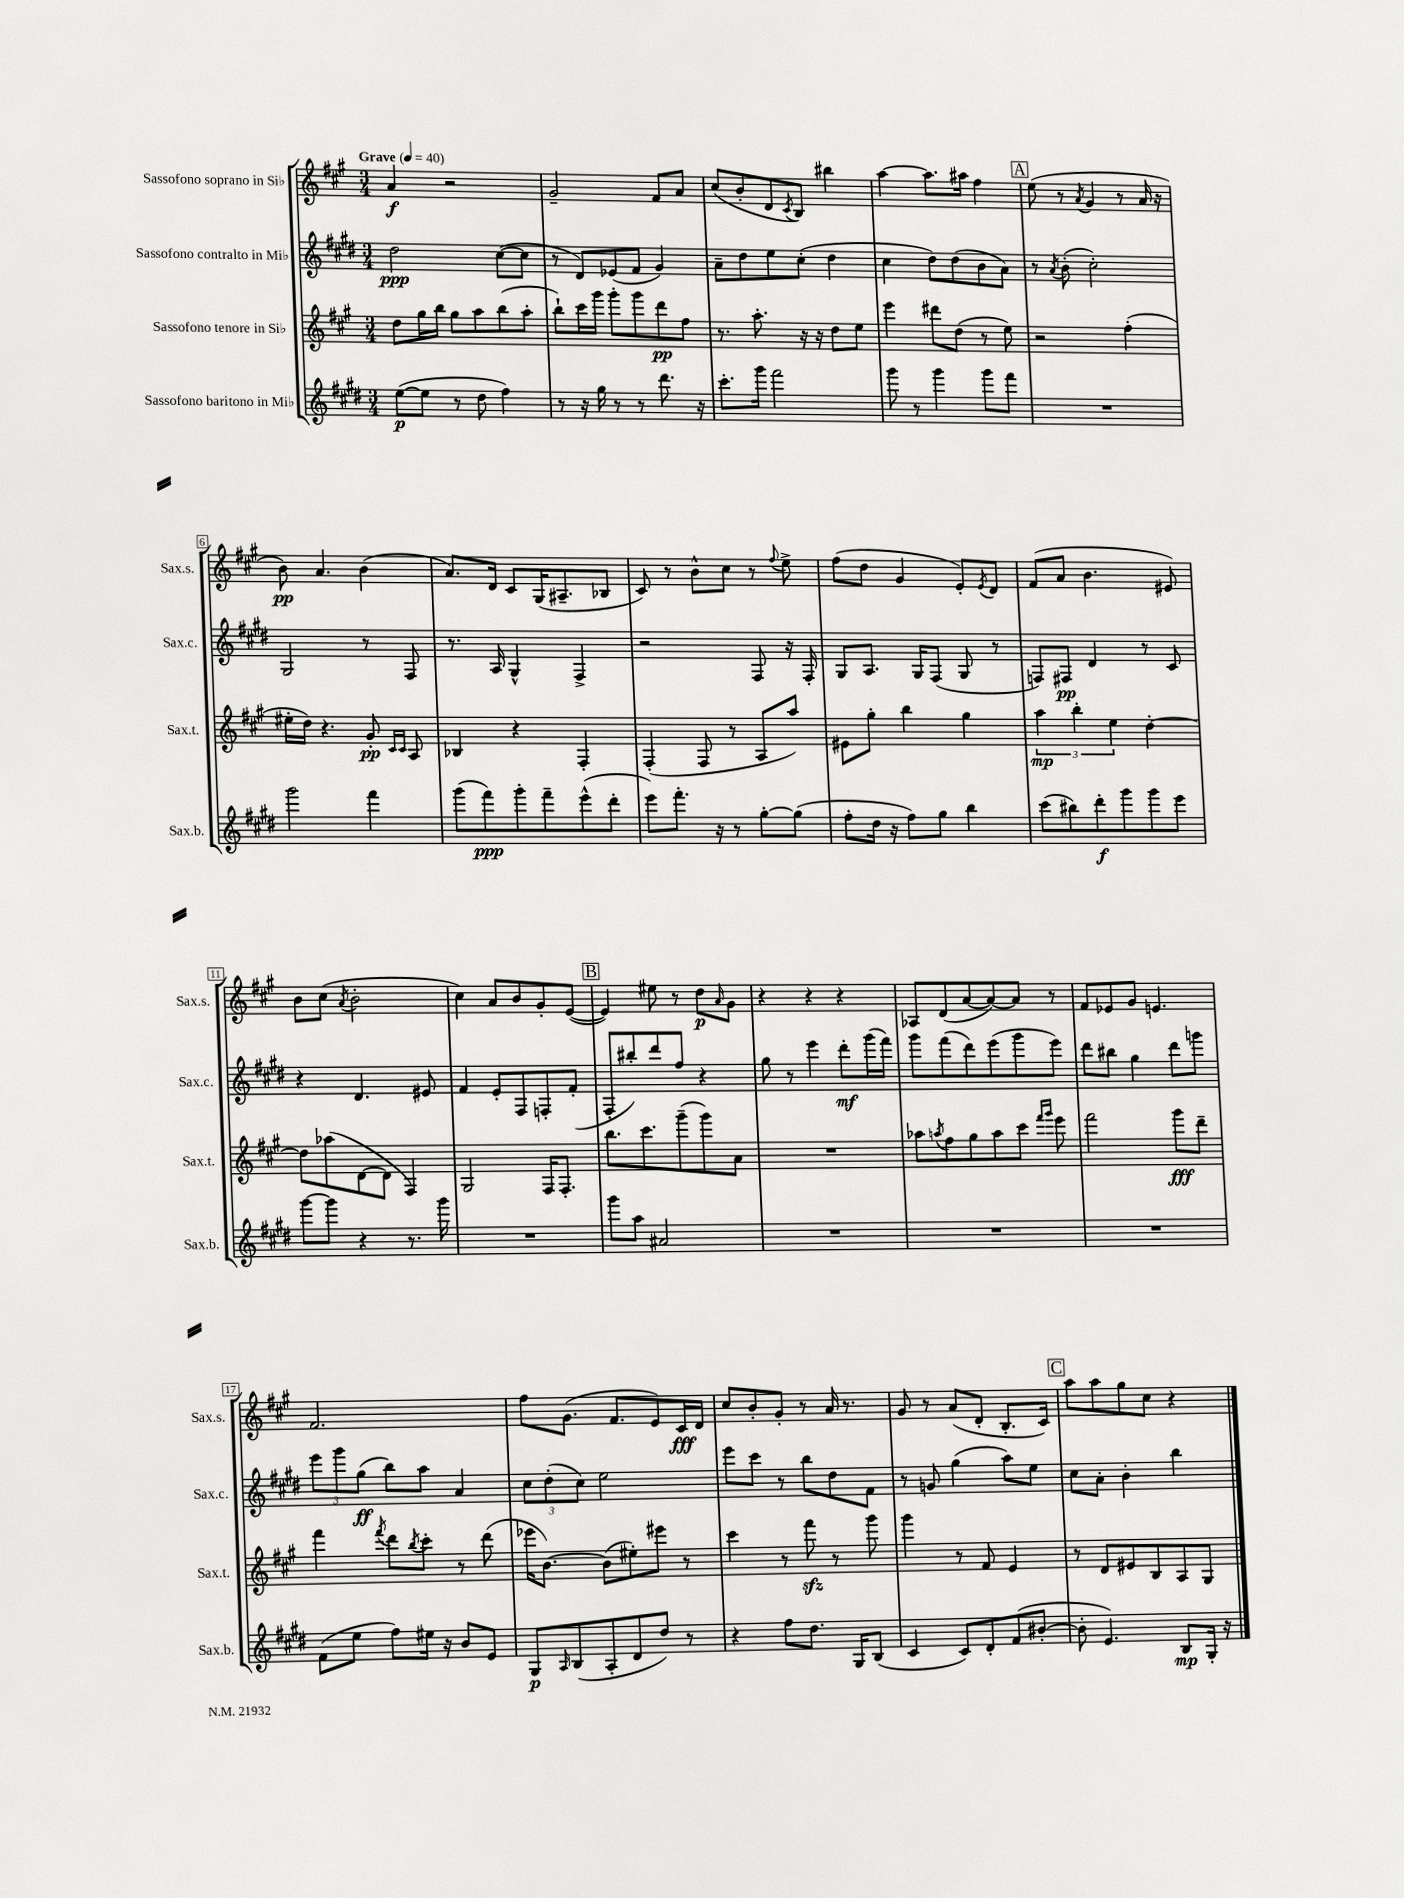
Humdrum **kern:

**kern	**dynam	**kern	**dynam	**kern	**dynam	**kern	**dynam
*part4	*part4	*part3	*part3	*part2	*part2	*part1	*part1
*staff4	*staff4	*staff3	*staff3	*staff2	*staff2	*staff1	*staff1
*I"Sassofono baritono in Mi♭	*	*I"Sassofono tenore in Si♭	*	*I"Sassofono contralto in Mi♭	*	*I"Sassofono soprano in Si♭	*
*I'Sax.b.	*	*I'Sax.t.	*	*I'Sax.c.	*	*I'Sax.s.	*
*clefG2	*	*clefG2	*	*clefG2	*	*clefG2	*
*k[f#c#g#d#]	*	*k[f#c#g#]	*	*k[f#c#g#d#]	*	*k[f#c#g#]	*
*M3/4	*	*M3/4	*	*M3/4	*	*M3/4	*
*MM40	*	*MM40	*	*MM40	*	*MM40	*
=1	=1	=1	=1	=1	=1	=1	=1
!	!	!	!	!	!	!LO:TX:a:B:t=Grave	!
([8ee\L	p	8dd\L	.	2dd#\	ppp	4a/	f
8ee\J]	.	16gg#\L	.	.	.	.	.
.	.	16bb\JJ	.	.	.	.	.
8r	.	8gg#\L	.	.	.	2r	.
8dd#\	.	8aa\	.	.	.	.	.
4ff#\)	.	(8bb\	.	([8cc#\L	.	.	.
.	.	8aa'\J	.	8cc#\J]	.	.	.
=2	=2	=2	=2	=2	=2	=2	=2
8r	.	8bb`\L)	.	8r	.	2g#~/	.
16r	.	16ccc#\L	.	8d#/L)	.	.	.
16gg#\	.	16ggg#\JJ	.	.	.	.	.
8r	.	8ggg#'\L	.	(8e-X/	.	.	.
8r	.	8ggg#\	.	8f#/J	.	.	.
8.ddd#\	.	8ddd\	pp	4g#/)	.	8f#/L	.
.	.	8ff#\J	.	.	.	8a/J	.
16r	.	.	.	.	.	.	.
=3	=3	=3	=3	=3	=3	=3	=3
8.ccc#'\L	.	8.r	.	8a~\L	.	(8cc#/L	.
.	.	.	.	8dd#\	.	8b'/	.
16ggg#\Jk	.	8.aa'\	.	.	.	.	.
2fff#\	.	.	.	8ee\	.	8d/	.
.	.	.	.	.	.	8qc#/	.
.	.	16r	.	(8cc#'\J	.	8B/J)	.
.	.	16r	.	.	.	.	.
.	.	8dd\L	.	4dd#\	.	4bb#X\	.
.	.	8ee\J	.	.	.	.	.
=4	=4	=4	=4	=4	=4	=4	=4
8ggg#\	.	4eee\	.	4cc#\	.	[4aa\	.
8r	.	.	.	.	.	.	.
4ggg#\	.	8ddd#X\L	.	8dd#\L)	.	8.aa\L]	.
.	.	(8dd\J	.	(8dd#\	.	.	.
.	.	.	.	.	.	16aa#X\Jk	.
8ggg#\L	.	8r	.	8b\	.	4ff#\	.
8fff#\J	.	8ee\)	.	8a\J)	.	.	.
!!LO:REH:place=s1:t=A
=5	=5	=5	=5	=5	=5	=5	=5
2.r	.	2r	.	8r	.	(8ee\	.
.	.	.	.	8qa/	.	.	.
.	.	.	.	(8b'\	.	8r	.
.	.	.	.	.	.	8qa/	.
.	.	.	.	2cc#'\)	.	4g#/	.
.	.	(4ff#'\	.	.	.	8r	.
.	.	.	.	.	.	16a/	.
.	.	.	.	.	.	16r	.
!!LO:LB:g=z
=6	=6	=6	=6	=6	=6	=6	=6
2ggg#\	.	16ee#X'\LL	.	2G#/	.	8b\)	pp
.	.	16dd\JJ)	.	.	.	.	.
.	.	4.r	.	.	.	4.a/	.
4fff#\	.	8g#'/	pp	8r	.	(4b\	.
.	.	16qqc#/LL	.	.	.	.	.
.	.	16qqc#/JJ	.	.	.	.	.
.	.	8A/	.	8F#/	.	.	.
=7	=7	=7	=7	=7	=7	=7	=7
(8ggg#\L	.	4B-X/	.	8.r	.	8.a/L)	.
8fff#\)	ppp	.	.	.	.	.	.
.	.	.	.	16A/	.	16d/Jk	.
8ggg#'\	.	4r	.	4G#^^/	.	8c#/L	.
8fff#~\	.	.	.	.	.	(16G#/K	.
.	.	.	.	.	.	8.A#X~/	.
(8eee^^\	.	4F#'/	.	4F#^/	.	.	.
8ddd#'\J	.	.	.	.	.	8B-X/J	.
=8	=8	=8	=8	=8	=8	=8	=8
8eee\L)	.	(4F#'/	.	2r	.	8c#/)	.
8.fff#'\J	.	.	.	.	.	8r	.
.	.	8F#/	.	.	.	8b^^\L	.
16r	.	.	.	.	.	.	.
8r	.	8r	.	.	.	8cc#\J	.
[8gg#'\L	.	8A/L	.	8F#/	.	8r	.
.	.	.	.	.	.	8qqff#/	.
(8gg#\J]	.	8aa/J)	.	16r	.	8ee^\	.
.	.	.	.	16F#'/	.	.	.
=9	=9	=9	=9	=9	=9	=9	=9
8ff#'\L	.	8e#X\L	.	8G#/L	.	(8ff#\L	.
16dd#\Jk	.	8gg#'\J	.	8.A/J	.	8dd\J	.
16r	.	.	.	.	.	.	.
8ff#\L)	.	4bb\	.	.	.	4g#/	.
.	.	.	.	16G#/KL	.	.	.
8gg#\J	.	.	.	(8F#/J	.	.	.
4bb\	.	4gg#\	.	8G#/	.	8e'/L)	.
.	.	.	.	.	.	8qe/	.
.	.	.	.	8r	.	8d/J	.
=10	=10	=10	=10	=10	=10	=10	=10
(8ccc#\L	.	6aa\	mp	8Fn/L)	.	(8f#/L	.
8bb#X\)	.	.	.	8F#X/J	pp	8a/J	.
.	.	6bb'\	.	.	.	.	.
8ddd#'\	f	.	.	4d#/	.	4.b\	.
.	.	6ee\	.	.	.	.	.
8ggg#\	.	.	.	.	.	.	.
8ggg#\	.	[4dd'\	.	8r	.	.	.
8eee\J	.	.	.	8c#/	.	8e#X/)	.
!!LO:LB:g=z
=11	=11	=11	=11	=11	=11	=11	=11
[8ggg#\L	.	8dd\L]	.	4r	.	8b\L	.
8ggg#\J]	.	(8aa-X\	.	.	.	(8cc#\J	.
.	.	.	.	.	.	8qa/	.
4r	.	[8d\	.	4.d#/	.	2b'\	.
.	.	8d\J]	.	.	.	.	.
8.r	.	4F#/)	.	.	.	.	.
.	.	.	.	8e#X/	.	.	.
16ggg#\	.	.	.	.	.	.	.
=12	=12	=12	=12	=12	=12	=12	=12
2.r	.	2G#/	.	4f#/	.	4cc#\)	.
.	.	.	.	8e'/L	.	8a/L	.
.	.	.	.	8F#/	.	8b/	.
.	.	16F#/KL	.	8Fn'/	.	8g#'/	.
.	.	8.F#'/J	.	.	.	.	.
.	.	.	.	(8f#'/J	.	([8e/J	.
!!LO:REH:place=s1:t=B
=13	=13	=13	=13	=13	=13	=13	=13
8ggg#\L	.	8.bb\L	.	8F#'/L	.	4e/])	.
8aa\J	.	.	.	8bb#X'/)	.	.	.
.	.	8.ccc#\	.	.	.	.	.
2a#X/	.	.	.	8ddd#/	.	8ee#X\	.
.	.	(8ggg#~\	.	8ff#/J	.	8r	.
.	.	8ggg#\)	.	4r	.	8dd\L	p
.	.	.	.	.	.	16qqa/	.
.	.	8a\J	.	.	.	8g#\J	.
=14	=14	=14	=14	=14	=14	=14	=14
2.r	.	2.r	.	8gg#\	.	4r	.
.	.	.	.	8r	.	.	.
.	.	.	.	4eee\	.	4r	.
.	.	.	.	8ddd#'\L	mf	4r	.
.	.	.	.	(16ggg#\L	.	.	.
.	.	.	.	16fff#\JJ)	.	.	.
=15	=15	=15	=15	=15	=15	=15	=15
2.r	.	8aa-X\L	.	8ggg#\L	.	8A-X/L	.
.	.	8qaan/	.	.	.	.	.
.	.	8ff#\	.	(8fff#\	.	(8d/	.
.	.	8gg#\	.	8ddd#\)	.	[8a/	.
.	.	8aa\	.	(8eee\	.	8a/_)	.
.	.	8ccc#\J	.	8ggg#\	.	8a/J]	.
.	.	16qqfff#/LL	.	.	.	.	.
.	.	16qqggg#/JJ	.	.	.	.	.
.	.	8eee\	.	8eee\J)	.	8r	.
=16	=16	=16	=16	=16	=16	=16	=16
2.r	.	2fff#\	.	8ddd#\L	.	8f#/L	.
.	.	.	.	8bb#X\J	.	8e-X/	.
.	.	.	.	4gg#\	.	8g#/J	.
.	.	.	.	.	.	4.en/	.
.	.	8ggg#\L	fff	8ddd#\L	.	.	.
.	.	8ddd~\J	.	8gggn\J	.	.	.
!!LO:LB:g=z
=17	=17	=17	=17	=17	=17	=17	=17
(8f#\L	.	4fff#\	.	12eee\L	.	2.f#/	.
.	.	.	.	12ggg#\	.	.	.
8ee\J	.	.	.	.	.	.	.
.	.	.	.	(12gg#\J	ff	.	.
.	.	8qfff#/	.	.	.	.	.
8ff#\L)	.	8ddd\L	.	8bb\L)	.	.	.
.	.	8qbb/	.	.	.	.	.
16ee#X\Jk	.	8ccc#'\J	.	8aa\J	.	.	.
16r	.	.	.	.	.	.	.
8b/L	.	8r	.	4a/	.	.	.
8e/J	.	(8ddd\	.	.	.	.	.
=18	=18	=18	=18	=18	=18	=18	=18
8G#/L	p	16eee-X\KL	.	12cc#\L	.	8ff#\L	.
.	.	[8.b\J)	.	.	.	.	.
.	.	.	.	(12dd#'\	.	.	.
16qqA/	.	.	.	.	.	.	.
(8B/	.	.	.	.	.	(8.g#\J	.
.	.	.	.	12cc#\J)	.	.	.
8A'/	.	(8b\L]	.	2ee\	.	.	.
.	.	.	.	.	.	8.f#/L	.
8d#/	.	8ee#X'\)	.	.	.	.	.
8dd#/J)	.	8eee#X\J	.	.	.	8e/)	.
8r	.	8r	.	.	.	16c#/L	fff
.	.	.	.	.	.	16d/JJ	.
=19	=19	=19	=19	=19	=19	=19	=19
4r	.	4ccc#\	.	8eee\L	.	8cc#/L	.
.	.	.	.	8ccc#\J	.	8b'/	.
8ff#\L	.	8r	.	8r	.	8g#'/J	.
8.dd#\J	.	8fff#zz\	.	8bb\L	.	8r	.
.	.	8r	.	8dd#\	.	16a/	.
16G#/KL	.	.	.	.	.	8.r	.
(8B/J	.	8ggg#\	.	8f#\J	.	.	.
=20	=20	=20	=20	=20	=20	=20	=20
4c#/	.	4ggg#\	.	8r	.	8g#/	.
.	.	.	.	8gn/	.	8r	.
8c#/L)	.	8r	.	(4gg#\	.	(8a/L	.
8d#'/	.	8f#/	.	.	.	8d'/J	.
(8f#/	.	4e/	.	8aa\L)	.	8.B'/L	.
[8b#X'/J	.	.	.	8ee\J	.	.	.
.	.	.	.	.	.	16c#/Jk)	.
!!LO:REH:place=s1:t=C
=21	=21	=21	=21	=21	=21	=21	=21
8b#'\]	.	8r	.	8cc#\L	.	8aa\L	.
4.e/)	.	8d/L	.	8a'\J	.	8aa\	.
.	.	8e#X/	.	4b'\	.	8gg#\	.
.	.	8B/	.	.	.	8cc#\J	.
8B/L	mp	8A/	.	4bb\	.	4r	.
16G#'/Jk	.	8G#/J	.	.	.	.	.
16r	.	.	.	.	.	.	.
==	==	==	==	==	==	==	==
*-	*-	*-	*-	*-	*-	*-	*-
